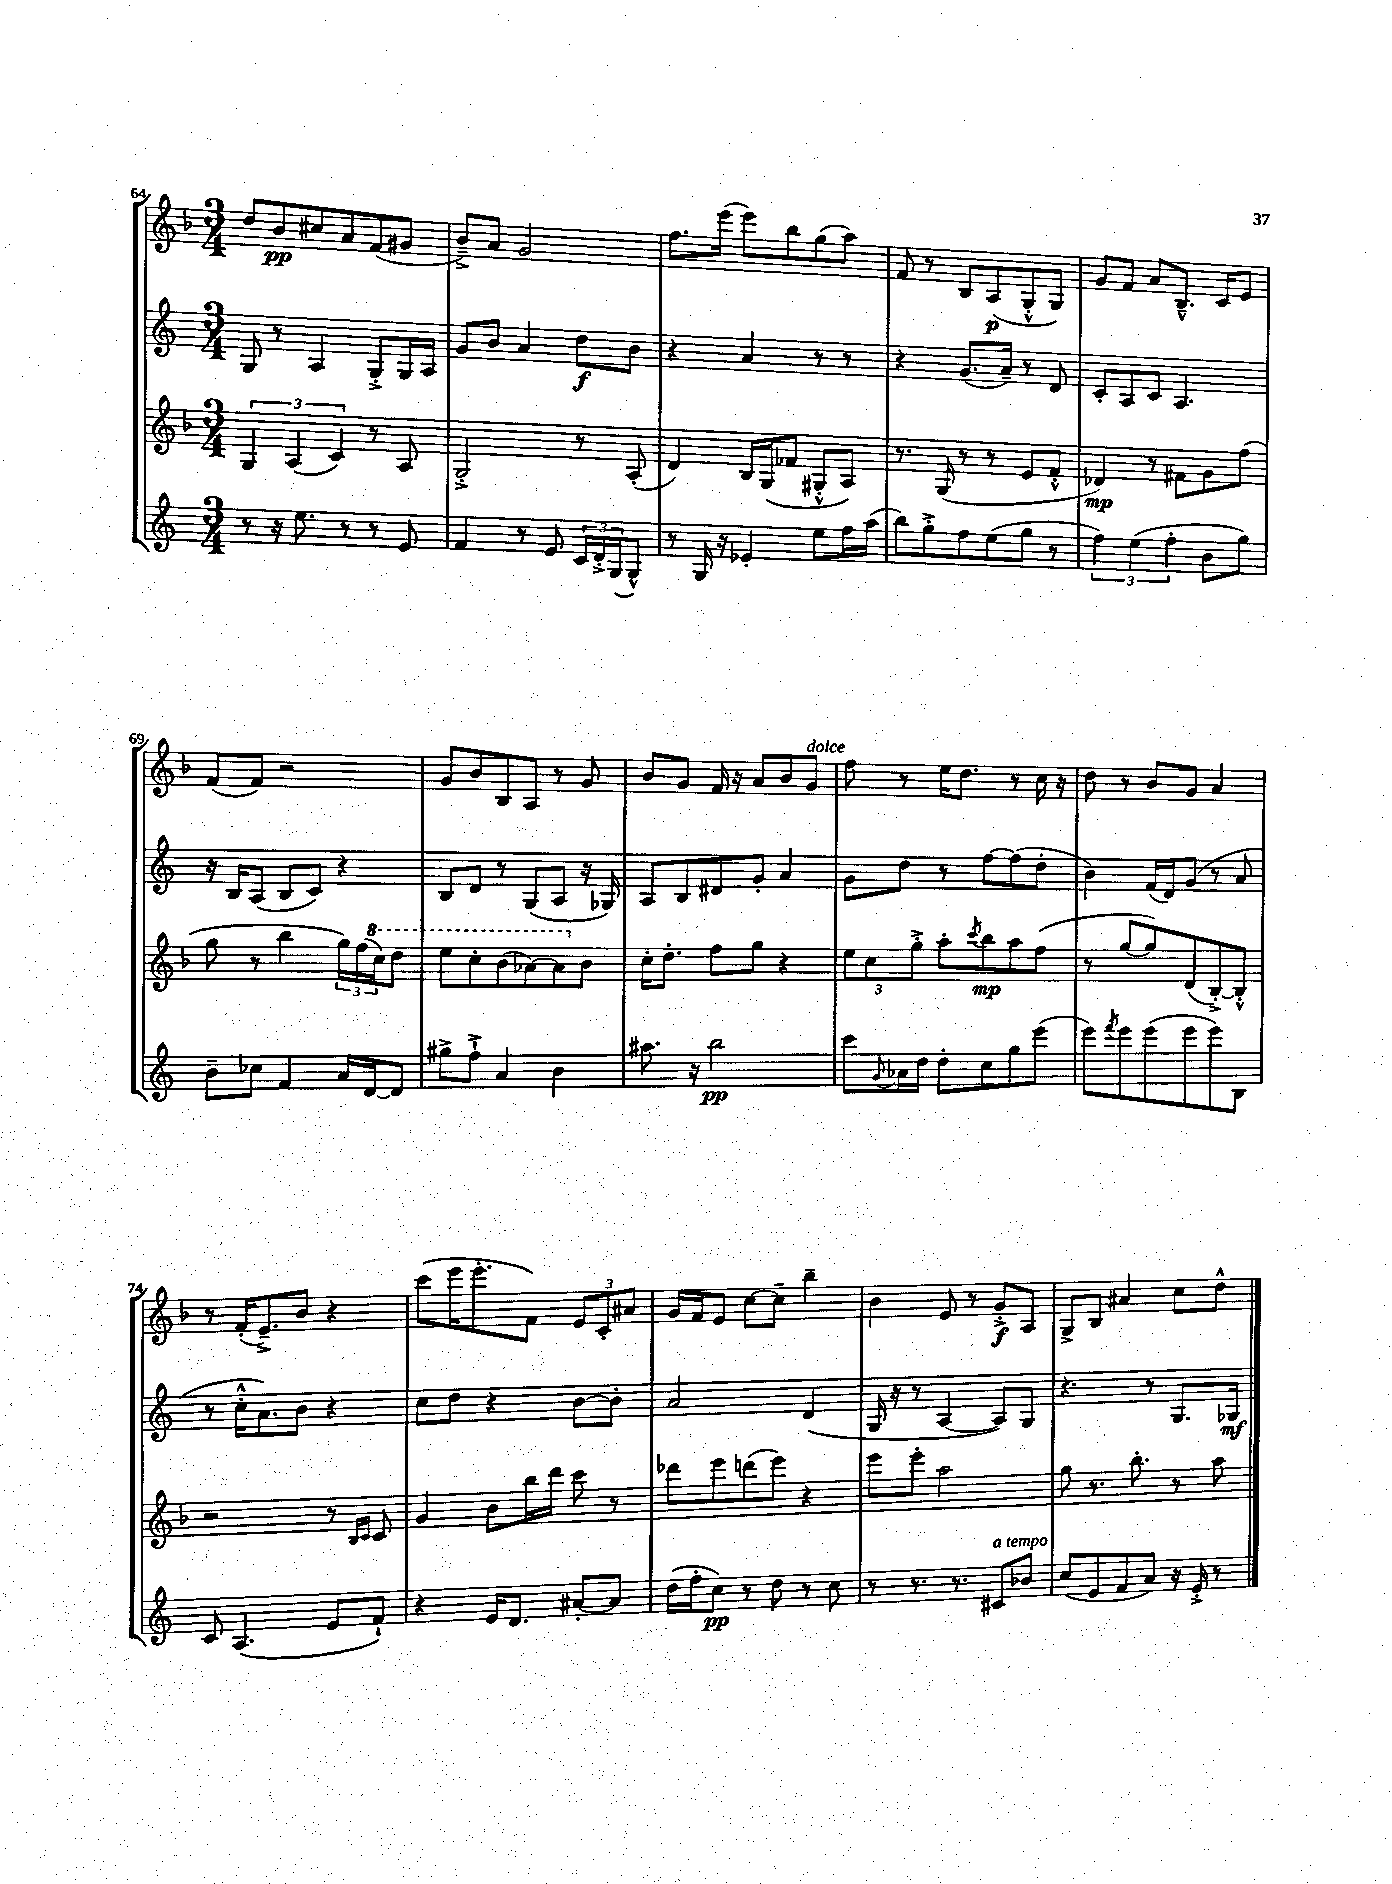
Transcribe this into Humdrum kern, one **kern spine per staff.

**kern	**kern	**kern	**kern
*staff4	*staff3	*staff2	*staff1
*clefG2	*clefG2	*clefG2	*clefG2
*k[]	*k[b-]	*k[]	*k[b-]
*M3/4	*M3/4	*M3/4	*M3/4
8r	6G	8G	8dd
16r	.	8r	8b-
.	(6A	.	.
8.ee	.	.	.
.	.	4A	8cc#
.	6c)	.	.
8r	.	.	8a
8r	8r	8G'^	(8f
8e	8A	16G	8g#
.	.	16A	.
=	=	=	=
4f	2G'^	8g	8b-~^)
.	.	8b	8a
8r	.	4a	2g
8e	.	.	.
24c	8r	8dd	.
24d'^	.	.	.
(24G	.	.	.
8G^^)	(8A'	8b	.
=	=	=	=
8r	4d)	4r	8.ff
16G	.	.	.
16r	.	.	(16eee
4e-'	16B-	4a	8eee)
.	(16G	.	.
.	8f-	.	8bb-
8ee	8G#'^^	8r	(8gg
16ff	8A)	8r	8aa)
(16aa	.	.	.
=	=	=	=
8bb)	8.r	4r	8f
8gg'^	.	.	8r
.	(16G	.	.
8ff	8r	(8.g	8B-
(8ee	8r	.	(8A
.	.	16a~)	.
8gg	8e	8r	8G'^^
8r	8f'^^	8d	8G)
=	=	=	=
6ff)	4d-)	8c'	8g
.	.	8A	8f
(6ee	.	.	.
.	8r	8c	8a
6ff'	.	.	.
.	8f#	4.A	8.B-~^^
8b	8g	.	.
.	.	.	16c
8gg)	(8ff	.	8e
=	=	=	=
8b~	8gg	16r	(8f
.	.	16B	.
8cc-	8r	(8A	8f)
4f	4bb-	8B	2r
.	.	8c)	.
16a	24gg)	4r	.
.	(24ff	.	.
[16d	.	.	.
.	24ccc)	.	.
8d]	8ddd	.	.
=	=	=	=
8gg#^	8eee	8B	8g
8ff`^	8ccc'	8d	8b-
4a	(8bb-	8r	8B-
.	[8aa-)	(8G	8A
4b	8aa-]	8A	8r
.	8b-	16r	8g
.	.	16G-)	.
=	=	=	=
8.aa#	16cc'	8A	8b-
.	8.dd'	.	.
.	.	8B	8g
16r	.	.	.
2bb	8ff	8d#	16f
.	.	.	16r
.	8gg	8g'	8a
.	4r	4a	8b-
.	.	.	8g
=	=	=	=
8ccc	12ee	8g	8ff
.	12cc	.	.
8qqg	.	.	.
16a-	.	8dd	8r
.	12gg'^	.	.
16dd	.	.	.
8dd'	8aa'	8r	16ee
.	.	.	8.dd
.	8qccc	.	.
8cc	8bb-	[8ff	.
8gg	8aa	(8ff]	8r
(8eee	(8ff	8dd'	16cc
.	.	.	16r
=	=	=	=
8eee)	8r	4b)	8dd
8qfff	.	.	.
8eee	[8gg	.	8r
(8eee	8gg])	(16f	8b-
.	.	16d)	.
8eee	(8d	(8g	8g
8eee)	[8B-'^)	8r	4a
8B	8B-'^^]	8a	.
=	=	=	=
8c	2r	8r	8r
(4.A	.	16cc'^^	(16f'
.	.	8.a)	8.e~^)
.	.	8b	8b-
8e	8r	4r	4r
.	16qqB-	.	.
.	16qqc	.	.
8f`)	8c	.	.
=	=	=	=
4r	4g	8cc	(8ccc
.	.	8dd	16eee
.	.	.	8.eee'
16e	8b-	4r	.
8.d	.	.	.
.	16bb-	.	8f)
.	16ddd	.	.
[8a#'	8ccc	[8b	12e
.	.	.	12c'
8a#]	8r	8b']	.
.	.	.	12a#
=	=	=	=
(16dd	8ddd-	2a	16g
16ff'	.	.	16f
8cc)	8eee	.	8e
8r	(8ddd	.	[8cc
8dd	8eee)	.	8cc~]
8r	4r	(4d	4bb-~
8cc	.	.	.
=	=	=	=
8r	8eee	16G	4b-
.	.	16r	.
8.r	8eee'	8r	.
.	2aa	[4A	8e
8.r	.	.	.
.	.	.	8r
8c#	.	8A])	8g'^
8b-	.	8G	8A
=	=	=	=
(8cc	8gg	4.r	8G^
8e	8.r	.	8B-
8f	.	.	4a#
.	8.bb-'	.	.
8a)	.	8r	.
16r	8r	8.G	8cc
16e'^	.	.	.
8r	8aa	.	8dd^^
.	.	16G-	.
==	==	==	==
*-	*-	*-	*-
